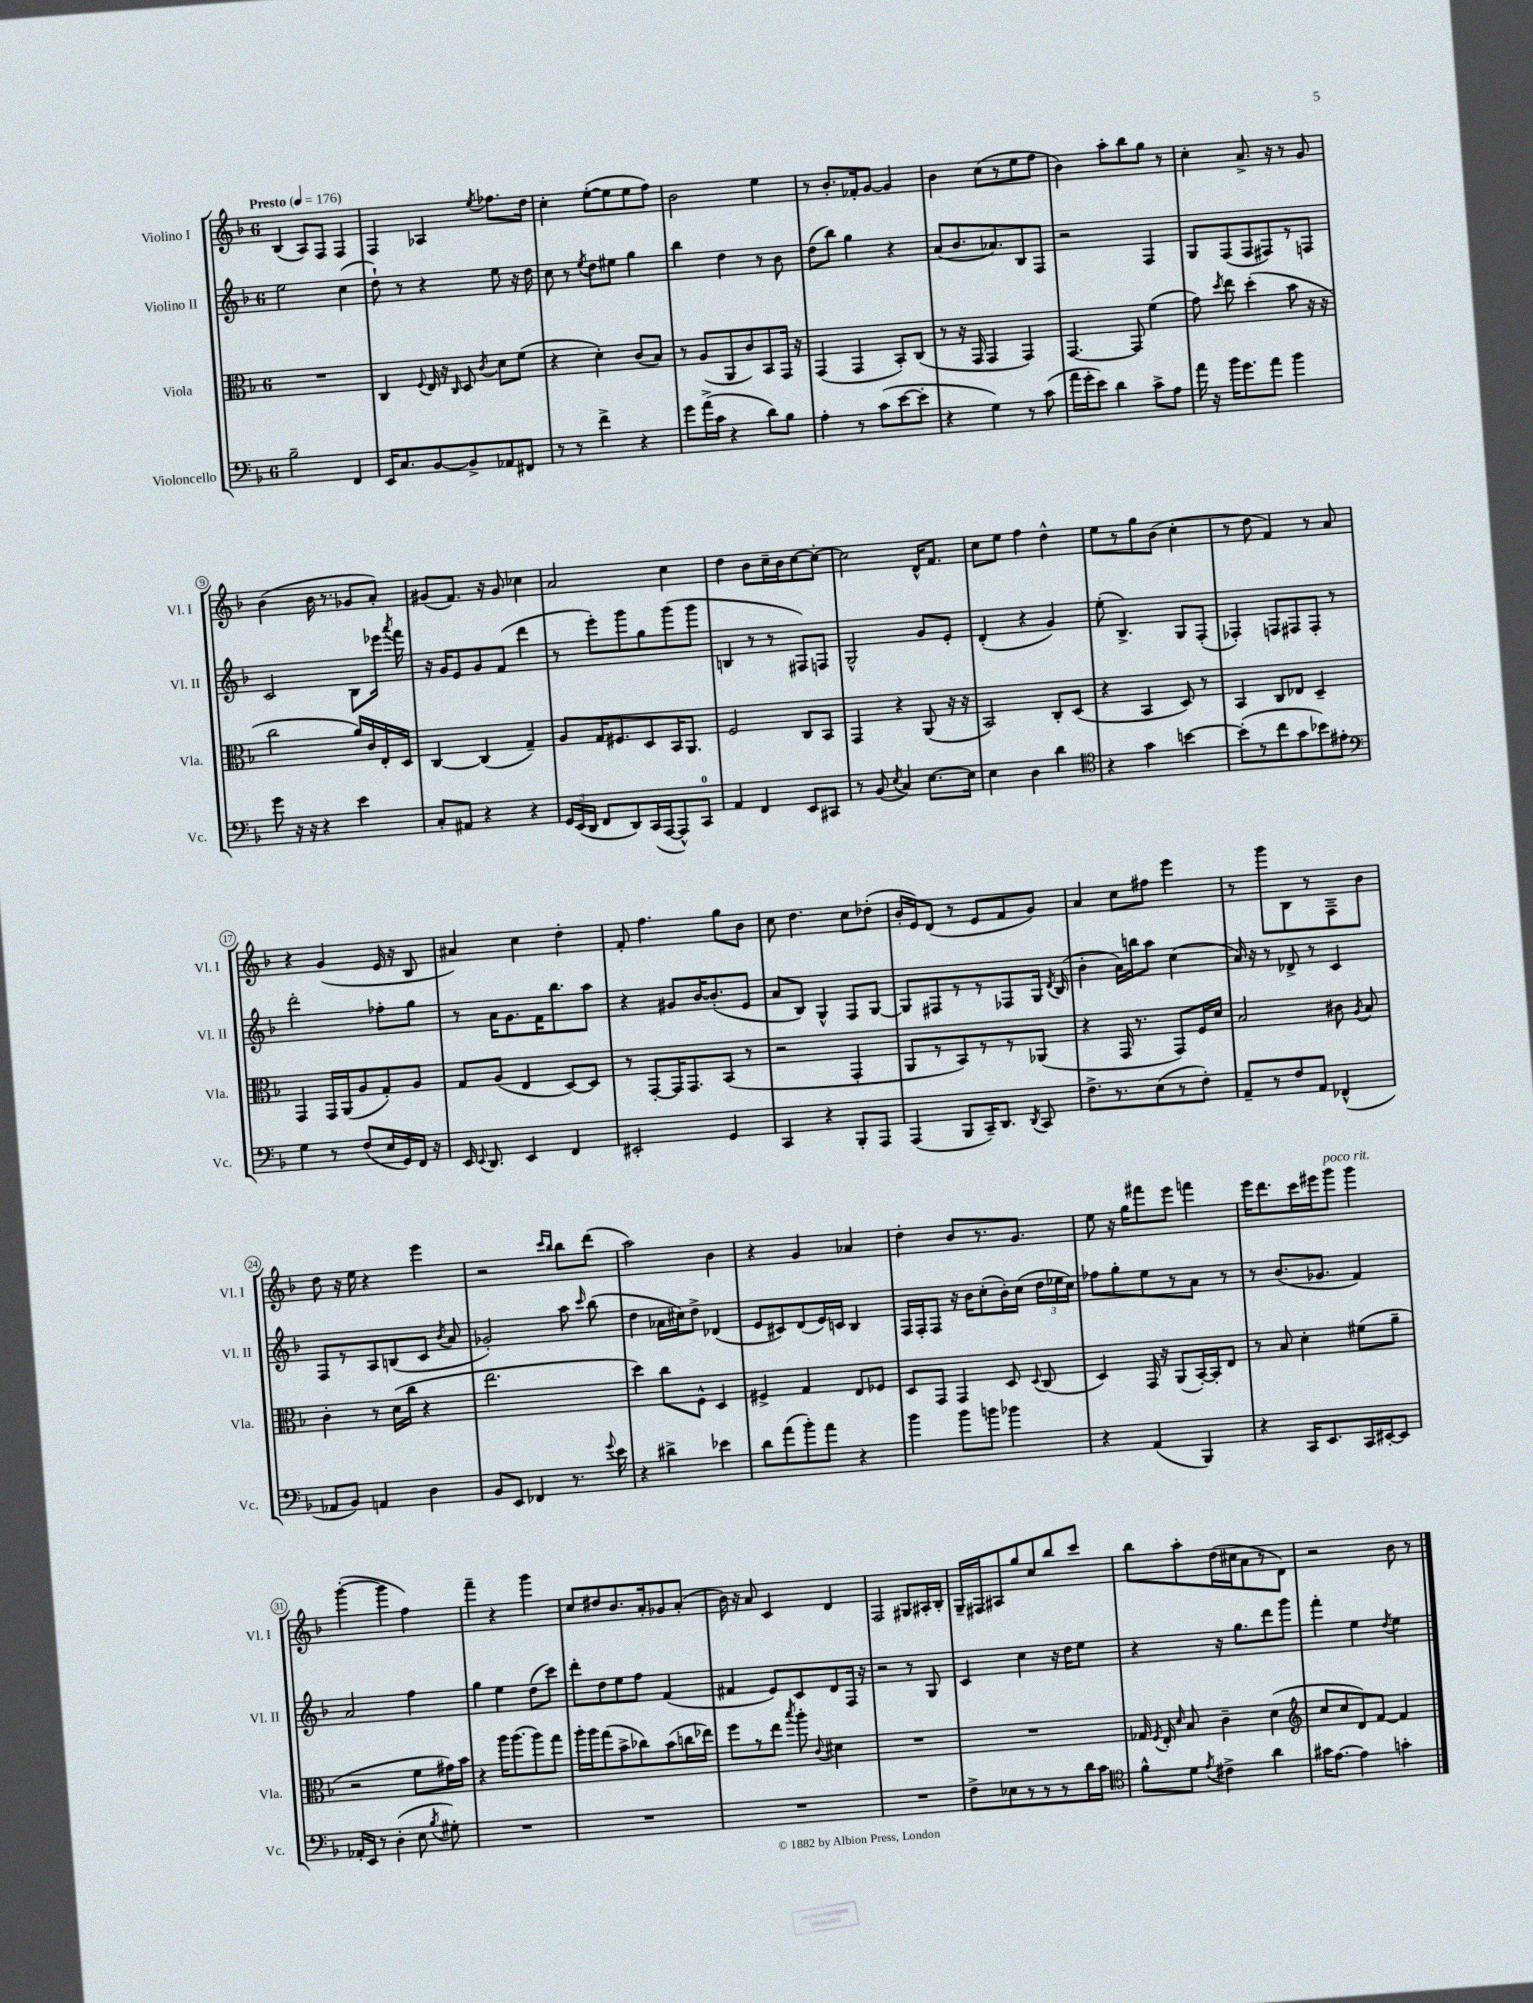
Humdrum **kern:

**kern	**kern	**kern	**kern
*staff4	*staff3	*staff2	*staff1
*clefF4	*clefC3	*clefG2	*clefG2
*k[b-]	*k[b-]	*k[b-]	*k[b-]
*M6/8	*M6/8	*M6/8	*M6/8
*MM176	*MM176	*MM176	*MM176
2B-~	2.r	2ee	(4B-
.	.	.	8A)
.	.	.	8F
4FF	.	(4cc	4F
=	=	=	=
16EE	4C	8dd`)	4F
8.C	.	.	.
.	.	8r	.
.	8qqF	.	.
[8BB-	16E	4r	4A-
.	16r	.	.
.	16qqC	.	.
8BB-^]	8D	.	.
.	8qc	.	8qee
8AA-	8d	8ee	8.ff-
8FF#	(8f	16r	.
.	.	16dd	16dd
=	=	=	=
8r	4r	8cc	4cc'
8r	.	8r	.
.	.	8qee	.
4f^	4d')	8dd	([8ee'
.	.	8ee#	8ee]
4r	(8c	4gg	8ee
.	8B-)	.	8ff)
=	=	=	=
8g	8r	4bb-	2b-
(16a^	(8A	.	.
16c	.	.	.
4r	8AA	4dd	.
.	8c)	.	.
8d)	8BB-	8r	4ee
8B-	16GG	8b-	.
.	16r	.	.
=	=	=	=
4A'	(4GG	(8dd	8r
.	.	8bb-)	8.b-'
8r	4GG	4gg	.
.	.	.	16f-'
(8c	.	.	[8g
[8e	8BB-')	4r	4g]
8e']	(8C	.	.
=	=	=	=
4r	8r	(8a	4b-
.	16r	8.b-	.
.	16GG	.	.
4G)	4GG	.	(8cc
.	.	8.a-)	.
.	.	.	8r
8r	4GG)	8B-	8ee
(8c	.	8F	8ff
=	=	=	=
16a	[4.GG	2r	4b-)
16g'	.	.	.
8e)	.	.	.
4d	.	.	8aa'
.	8GG]	.	8bb-
8c^	(4f	4F	8gg
8A	.	.	8r
=	=	=	=
16a	8g)	8G	4cc'
16r	.	.	.
.	8qdd	.	.
16b-	8ee	(8F	.
8.g	.	.	.
.	(4dd'	8F	8.a^
8a	.	8F#)	.
.	.	.	16r
4b-	8b-	8r	8r
.	16r	8F	8g
.	16r	.	.
=	=	=	=
8g	2cc	2c	(4b-
16r	.	.	.
16r	.	.	.
4r	.	.	16b-
.	.	.	8.r
4e	16a)	8B-	8g-
.	16c	.	.
.	16E'	16eee-	8a')
.	.	8qaaa	.
.	16D	16fff	.
=	=	=	=
8C'	[4C	16r	(8g#
.	.	16g	.
8AA#	.	8e	8.f)
4r	(4C]	8g	.
.	.	.	16r
.	.	(8f	8g#
4r	4G~)	4ddd	4cc-
=	=	=	=
24GG	8A	8r	2a
(24EE	.	.	.
24DD	.	.	.
8FF	16G	8eee')	.
.	8.F#	.	.
8DD)	.	8ggg	.
(16CC	8D	8gg	.
[16AAA	.	.	.
8AAA^^])	16BB-	(8ggg	4cc
.	8.AA	.	.
8CC	.	8ggg	.
=	=	=	=
4AA	2F	4B	4dd
4FF	.	8r	8b-
.	.	8r	16cc~
.	.	.	16b-
8EE	8C	8F#)	[8cc
8CC#	8BB-	8F	8cc'_
=	=	=	=
8r	4GG	2G^^	2cc]
(8BB-	.	.	.
8qE	.	.	.
4C)	4r	.	.
[8.E	(8AA	8g	16d^^
.	.	.	8.f
.	16r	8e'	.
16E]	16r	.	.
=	=	=	=
4E	2BB-)	(4d'	8cc
.	.	.	8ee
4D	.	4r	4ff
4d	8C'	4g)	4dd^^
.	(8D	.	.
=	=	=	=
*clefC4	*	*	*
4r	4r	(8ee'	8ee
.	.	4.B-^)	8r
4g	4BB-	.	8gg
.	.	.	(8b-
[4b	8D)	8G	4cc'
.	8r	(8F'	.
=	=	=	=
(8b']	4BB-	4F-')	8r
8r	.	.	8dd
8cc	8C	8F	4f)
8g	8E-	8F#	.
8b-)	4D~	8F#'	8r
8e#'	.	8r	8a
=	=	=	=
*clefF4	*	*	*
4G	4GG	2ddd'	4r
8r	16GG	.	(4g
.	(16AA	.	.
(8F	8A	.	.
16E	8G')	8ff-'	16e
16GG)	.	.	16r
16FF	8A	8gg	8B-
16r	.	.	.
=	=	=	=
16EE	8G	8r	4a#)
8qqEE	.	.	.
8.DD	.	.	.
.	(8A	16a	.
.	.	8.g	.
4EE	4E	.	4cc
.	.	16f	.
.	.	8.bb-	.
4FF	[8D)	.	4dd'
.	8D]	8aa	.
=	=	=	=
2EE#'	8r	4r	8f'
.	[8GG'	.	4.ff
.	16GG]	8g#	.
.	8.GG	.	.
.	.	[16b-	.
.	.	(8.b-']	.
4GG	(8BB-	.	8gg
.	8r	8e	8b-
=	=	=	=
4CC	2r	8a	8cc
.	.	8B-)	4.dd
4r	.	4G^^	.
8BBB-'	4GG'	8F	8cc
8AAA	.	[8G	(8dd-'
=	=	=	=
(4AAA	8AA	8G]	16b-'
.	.	.	16e)
.	8r	8F#	(8d
8BBB-	8BB-)	8r	8r
16CC~)	8r	8r	8e
8.DD	.	.	.
.	8r	8F-	8f
8qDD	.	.	.
8CC	(8AA-	16G	8g)
.	.	8qd	.
.	.	(16B-	.
=	=	=	=
8.F^	4r	4b-'	4a
8.r	.	.	.
.	16GG	16a)	8cc
.	8.r	16bb	.
(8E	.	8aa	8ff#
8r	8GG)	(4cc	4eee
8F')	16F	.	.
.	16d	.	.
=	=	=	=
8AA~	2B-	16a)	8r
.	.	16r	.
8r	.	8r	8ggg
8F	.	8d-^	8B-
8AA	.	8r	8r
(4FF-^^	8c#	4c	8F~
.	8qA	.	.
.	8B-	.	8b-
=	=	=	=
8AA-	4c'	8F	8dd
8BB-)	.	8r	16r
.	.	.	16ee
4AA	8r	8A	4r
.	(16d	(8B	.
.	16cc	.	.
4D	4r	8c	4eee
.	.	8qb-	.
.	.	8a	.
=	=	=	=
8BB-	2.ee	2g-')	2r
8EE	.	.	.
4FF-	.	.	.
.	.	.	16qqccc
.	.	.	16qqbb-
8.r	.	8aa	8bb-
.	.	16qqccc	.
.	.	(8bb-	(8ddd
8qqg	.	.	.
16e	.	.	.
=	=	=	=
4r	4dd)	4dd	2aa)
4d#^	8cc	16a-	.
.	.	16cc#)	.
.	8F^^	8dd^	.
4e-	4D	(4d-	4b-
=	=	=	=
8d	4F#^	8e	4r
(8a	.	8c#)	.
8b-')	4G	(8d	4g
8a	.	16e)	.
.	.	16c	.
4r	8E	4B-	4a-
.	8F-	.	.
=	=	=	=
4b-	8D	16F	4dd'
.	.	16F'	.
.	8GG	8F	.
8b-	4GG	16r	8b-
.	.	16b-	.
8b	.	(8cc'	8.r
4b-	8D	16b-')	.
.	.	(16cc	8.g
.	8qqD	.	.
.	(8C	24dd	.
.	.	24ee-	.
.	.	24cc)	.
=	=	=	=
4r	4D)	8ff-	8ee
.	.	8gg'	16r
.	.	.	16gg
(4AA	16GG	8ee	8fff#
.	16r	.	.
.	(8AA	8r	8eee
4BBB-)	[16BB-')	8a	4fff
.	16BB-']	.	.
.	8E	8r	.
=	=	=	=
4r	8r	8r	16eee
.	.	.	8.ddd
.	8B-	(8.b-	.
16CC	4d'	.	16ccc
8.EE	.	8.g-	16eee#
.	.	.	8ggg
16CC	(8f#	4f)	4ggg
[16EE#'	.	.	.
8EE#]	8a~	.	.
=	=	=	=
16AA-'	2r	2a	([4ggg'
16EE	.	.	.
8r	.	.	.
(4D'	.	.	4ggg]
8E	8f	4ff	4ff)
8qB-	.	.	.
8G#')	16g#)	.	.
.	16b-	.	.
=	=	=	=
2.r	4r	4gg	4fff~
.	16aa	4ee	4r
.	(8.aa	.	.
.	8aa)	(8dd	4ggg
.	8gg	8ccc)	.
=	=	=	=
2.r	16aa'	8ddd'	8cc
.	16aa	.	.
.	(8gg	8dd	8dd#
.	8b-^	8ee	8.b-
.	8cc-)	8ff	.
.	.	.	16a'
.	(8b-	(4f	8g-
.	16cc	.	(8a'
.	16ee-)	.	.
=	=	=	=
2.r	8ff	4f#	16b-)
.	.	.	16r
.	8r	.	8a
.	8ee	8e)	4c
.	8qbb-	.	.
.	8aa'	8c	.
.	8qqc	.	.
.	4d#	8d	4d
.	.	16F	.
.	.	16r	.
=	=	=	=
2.r	2.r	2r	2F
.	.	8r	8G#
.	.	8G	16A#'
.	.	.	16B-'
=	=	=	=
8F^	2.r	4c	16G~
.	.	.	16F#
8E-	.	.	8A#
8r	.	4cc	8gg
8r	.	.	8cc
8r	.	16r	8bb-
.	.	16dd	.
16d	.	8ee	8ccc
16c	.	.	.
=	=	=	=
*clefC4	*	*	*
8f^^	16G-	4r	8bb-
.	8qF	.	.
.	16E'	.	.
.	16qqd	.	.
8d	8B-	.	8aa'
8qe	.	.	.
4c#^	4c~	16r	(16dd
.	.	8.gg	16cc#
.	.	.	8a
4a	(4d	8ddd	8r
.	.	8ggg	8d)
=	=	=	=
*	*clefG2	*	*
16g#	8cc	4fff'	2r
[8.e	.	.	.
.	8cc	.	.
4e]	8d)	4ee	.
.	[8f	.	.
.	.	8qdd	.
4g'	4f]	4ee	8b-
.	.	.	8r
==	==	==	==
*-	*-	*-	*-
